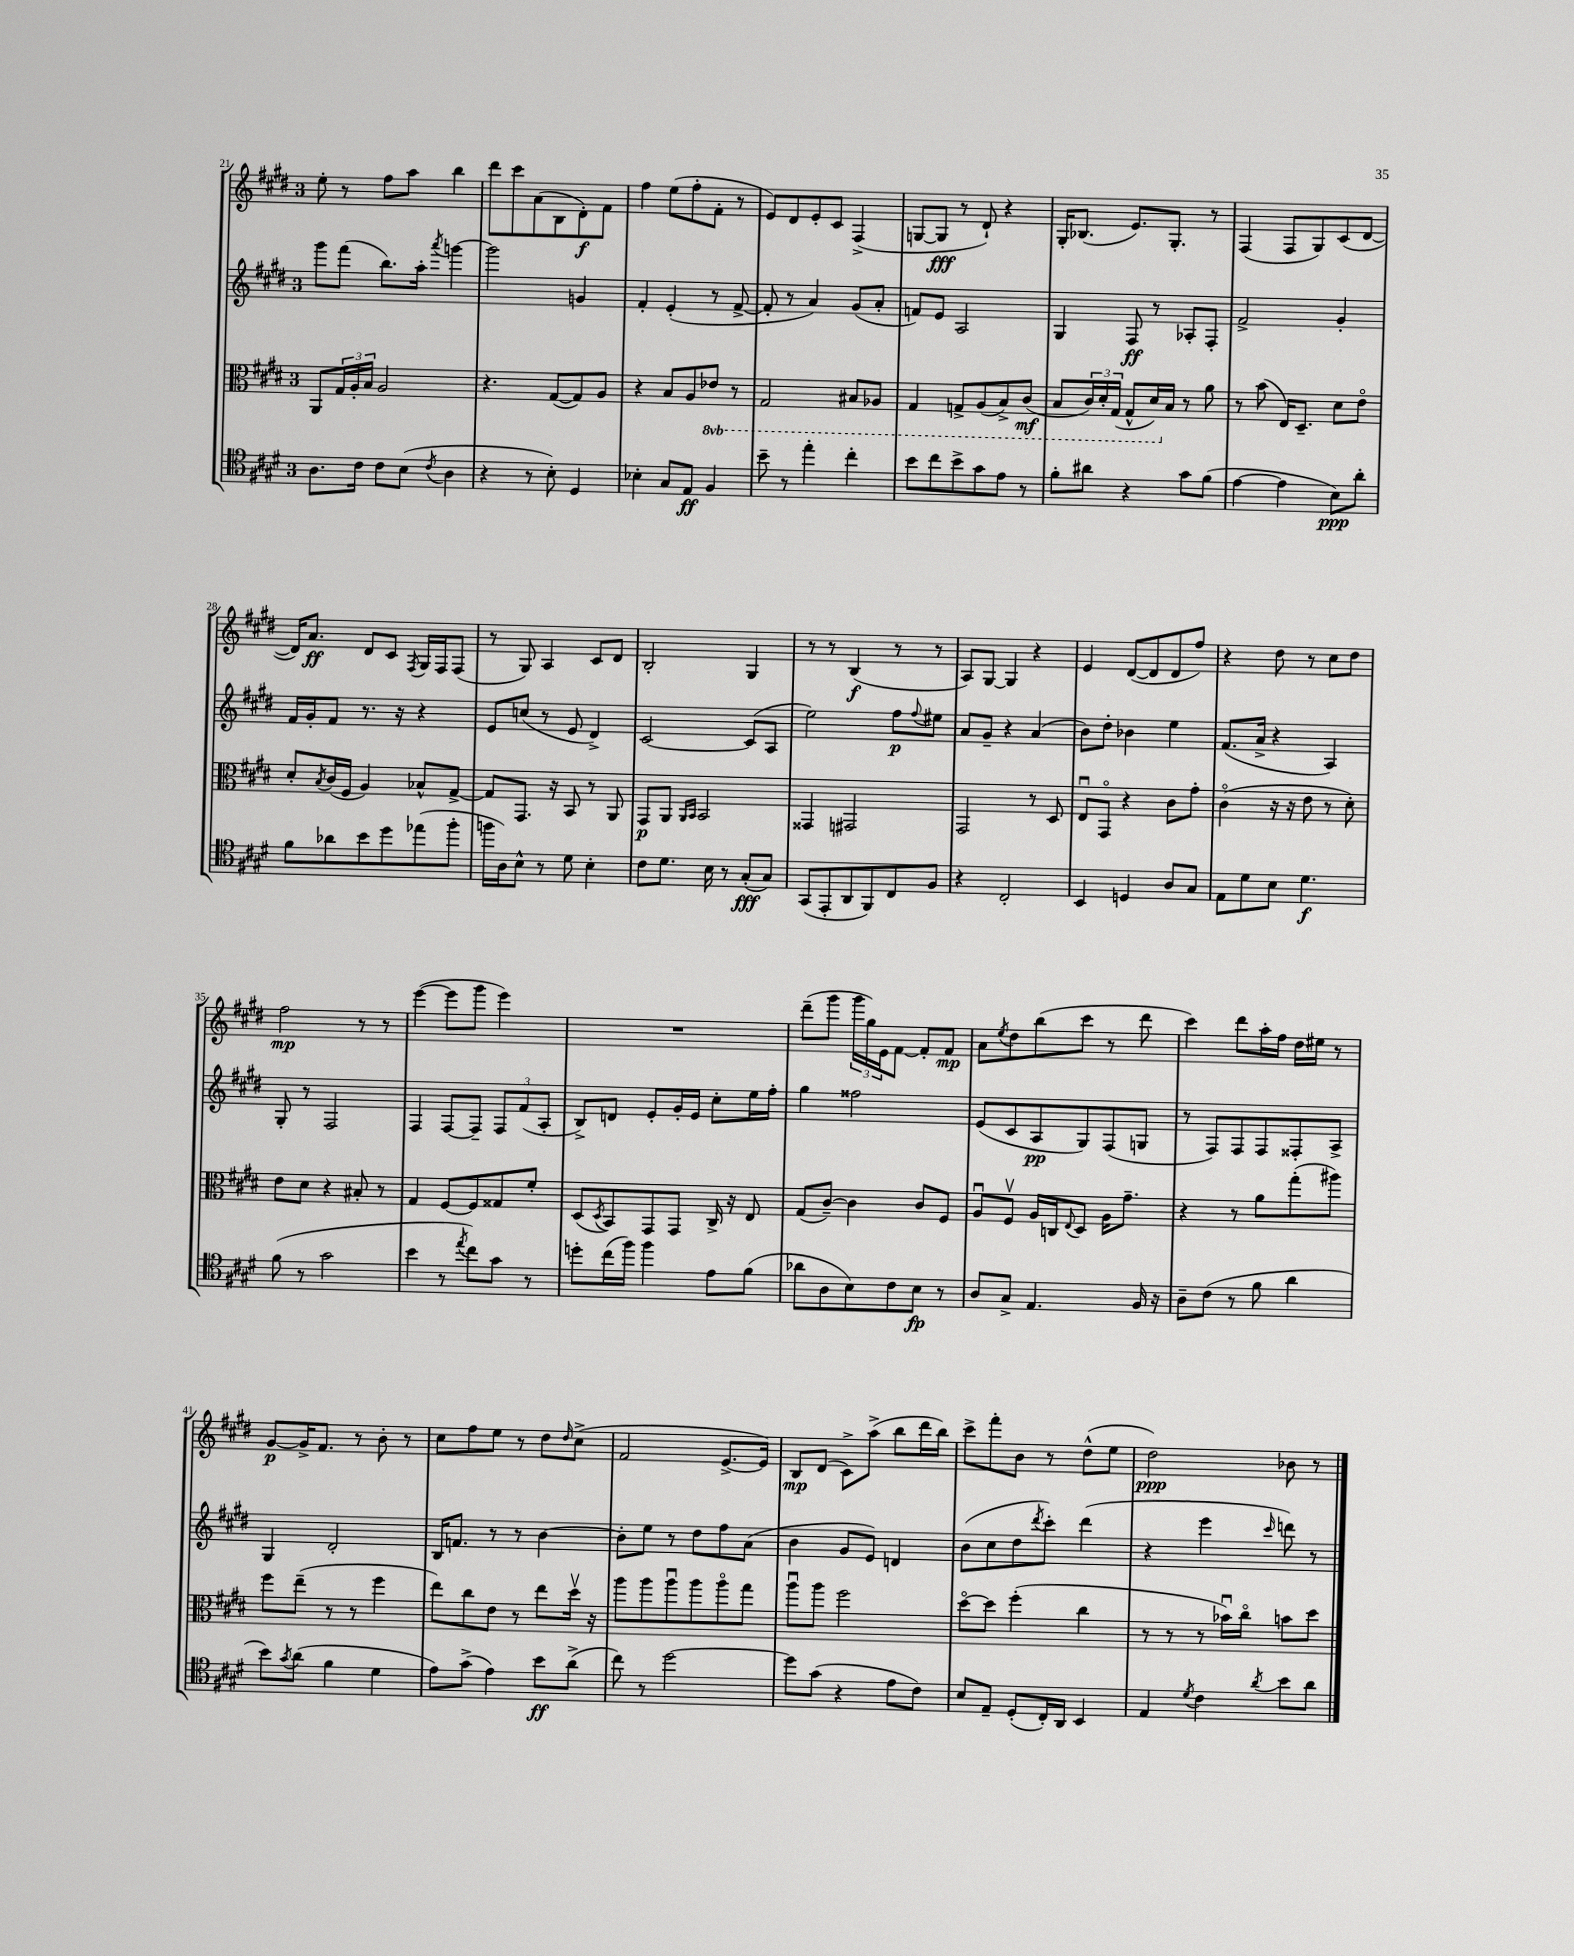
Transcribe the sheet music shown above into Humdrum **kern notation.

**kern	**kern	**kern	**kern
*staff4	*staff3	*staff2	*staff1
*clefC4	*clefC3	*clefG2	*clefG2
*k[f#c#g#d#]	*k[f#c#g#d#]	*k[f#c#g#d#]	*k[f#c#g#d#]
*M3/4	*M3/4	*M3/4	*M3/4
8.A	8AA	8ggg#	8ee'
.	24G#	(8fff#	8r
.	24A'	.	.
16c#	.	.	.
.	24B	.	.
8c#	2A	8.bb)	8ff#
(8B	.	.	8aa
.	.	16aa'	.
8qc#	.	8qaaa	.
4A	.	[4ggg	4bb
=	=	=	=
4r	4.r	2ggg]	8ddd#
.	.	.	8ccc#
8r	.	.	(8a
8B')	([8G#	.	8B
4D#	8G#])	4g	8d#')
.	8A	.	8f#
=	=	=	=
4B-'	4r	4f#'	4ff#
8G#	8B	(4e'	(8ee
8E	8A	.	8ff#'
4F#	8E-	8r	8f#'
.	8r	[8f#^	8r
=	=	=	=
8b~	2GG#	8f#']	8e)
8r	.	8r	8d#
4ee'	.	4a)	8e'
.	.	.	8c#
4cc#'	8BB#	(8g#	(4F#^
.	8AA-	8a'	.
=	=	=	=
8b	4GG#	8f)	[8G
8cc#	.	8e	8G]
8b^	8GG^	2A	8r
8g#	(8AA	.	8d#`)
8e	8BB^)	.	4r
8r	(8C#	.	.
=	=	=	=
8f#'	8BB	4G#	16G#'
.	.	.	(8.B-
8a#	24C#)	.	.
.	24D#'	.	.
.	(24GG#	.	.
4r	8GG#^^	8F#	8.e)
.	16D#)	8r	.
.	16B	.	8.G#'
8g#	8r	8A-'	.
(8f#	8a	8F#'	8r
=	=	=	=
[4e	8r	2f#^	(4F#
.	(8b	.	.
4e]	16E)	.	8F#
.	8.D#~	.	.
.	.	.	8G#)
8B)	8d#	4g#'	(8c#
8a'	8eo	.	[8d#
=	=	=	=
8f#	8d#'	16f#	16d#])
.	.	16g#'	8.a
.	8qB	.	.
8a-	(16c#	8f#	.
.	16F#	.	.
8b	4A)	8.r	8d#
8dd#	.	.	8c#
.	.	16r	.
.	.	.	8qF#
(8ee-	8B-^^	4r	16G#
.	.	.	16F#
8ff#'	[8G#^	.	(8F#
=	=	=	=
16ff	8G#]	8e	8r
16A)	.	.	.
8B^^	8.GG#	(8cc	8G#)
8r	.	8r	4A
.	16r	.	.
8d#	8BB	8e	.
4B'	8r	4d#^)	8c#
.	8AA	.	8d#
=	=	=	=
8c#	8GG#	[2c#	2B'
8.d#	8AA	.	.
.	16qqAA	.	.
.	16qqBB	.	.
.	2BB	.	.
16B	.	.	.
8r	.	.	.
(8G#'	.	(8c#]	4G#
8G#)	.	8A	.
=	=	=	=
(8GG#	4GG##	2ee)	8r
8EE'	.	.	8r
8AA	2GG#	.	(4B
8FF#)	.	.	.
8C#	.	8ff#	8r
.	.	8qqff#	.
8F#	.	8ee#	8r
=	=	=	=
4r	2GG#	8a	8A)
.	.	8g#~	[8G#
2C#'	.	4r	4G#]
.	8r	(4a	4r
.	8D#	.	.
=	=	=	=
4BB	8Eu	8b)	4e
.	8GG#o	8dd#'	.
4D	4r	4b-	([8d#
.	.	.	8d#]
8A	8c#	4ee	8d#
8G#	8g#'	.	8ff#)
=	=	=	=
8E	(4c#o	(8.f#	4r
8d#	.	.	.
.	.	16a^	.
8B	16r	4r	8dd#
.	16r	.	.
4.d#	8e	.	8r
.	8r	4A)	8cc#
.	8d#')	.	8dd#
=	=	=	=
(8f#	8e	8G#'	2ff#
8r	8d#	8r	.
2g#	4r	2F#	.
.	8B#'	.	8r
.	8r	.	8r
=	=	=	=
4b	4G#	4F#	([4eee
8r	[8F#	[8F#	8eee]
8qee	.	.	.
8cc#)	8F#]	8F#~]	8ggg#
8g#	8G##	12F#	4eee)
.	.	(12f#	.
8r	8f#'	.	.
.	.	12A'	.
=	=	=	=
8dd'	(8D#	8B^)	2.r
.	8qD#	.	.
(16cc#	8BB)	8d	.
16ff#)	.	.	.
4ff#	8GG#	8e'	.
.	8GG#	16g#'	.
.	.	16e	.
8e	16C#^	8cc#'	.
.	16r	.	.
(8f#	8E	16ee	.
.	.	16ff#'	.
=	=	=	=
8a-	(8G#	4gg#	(8ddd#~
8A	[8c#~)	.	8ggg#
8B)	4c#]	2ff##	24ggg#
.	.	.	24gg#)
.	.	.	24e
8c#	.	.	[8f#
8B	8c#	.	8f#']
8r	8F#	.	8f#
=	=	=	=
8A	8Au	(8e	8a
.	.	.	8qee
8G#^	8F#v	8c#	8dd#
4.E	16A	8A	(8bb
.	16C	.	.
.	8qqE	.	.
.	8D#	8G#)	8ccc#
.	16A	(8F#	8r
.	8.g#~	.	.
16F#	.	8G	8ddd#
16r	.	.	.
=	=	=	=
8A~	4r	8r	4ccc#)
(8c#	.	8F#)	.
8r	8r	8F#	8ddd#
8f#	8a	8F#	16aa'
.	.	.	16ff#
4a	(8gg#'	8F##'	16dd#
.	.	.	16ee#
.	8aa#)	8A^	8r
=	=	=	=
8b)	8ff#	4G#	[8g#
8qg#	.	.	.
(8a	(8ee~	.	16g#^]
.	.	.	8.f#
4f#	8r	2d#'	.
.	8r	.	8r
4d#	4ff#	.	8b'
.	.	.	8r
=	=	=	=
8e)	8ee)	16B	8cc#
.	.	8.f	.
(8g#^	8cc#	.	8ff#
4e)	8e	8r	8ee
.	8r	8r	8r
8b	8ee	[4b	8dd#
.	.	.	16qqdd#
(8a^	16dd#v	.	(8cc#^
.	16r	.	.
=	=	=	=
8cc#)	8aa	8b']	2f#
8r	8aa	8ee	.
[2dd#	8aau	8r	.
.	8aa	8dd#	.
.	8aao	8ff#	[8.e^
.	8gg#	(8a	.
.	.	.	16e])
=	=	=	=
8dd#]	8aau	4b	8B
(8g#	8aa	.	(8d#
4r	2ff#	8g#	8c#^)
.	.	8e)	(8aa^
8e	.	4d	8bb
8c#)	.	.	16ddd#
.	.	.	16bb)
=	=	=	=
8B	[8dd#o	(8b	8ccc#^
8E~	8dd#]	8cc#	8fff#'
(8D#'	(4ff#'	8dd#	8b
.	.	8qddd#	.
16C#')	.	8ccc#')	8r
16AA	.	.	.
4BB	4cc#	(4ddd#	(8dd#^^
.	.	.	8ee
=	=	=	=
4E	8r	4r	2dd#)
.	8r	.	.
8qd#	.	.	.
4c#	8r	4eee	.
.	16b-u)	.	.
.	16cc#o	.	.
8qa	.	16qqccc#	.
8b	8b	8ddd)	8b-
8a	8dd#	8r	8r
==	==	==	==
*-	*-	*-	*-
